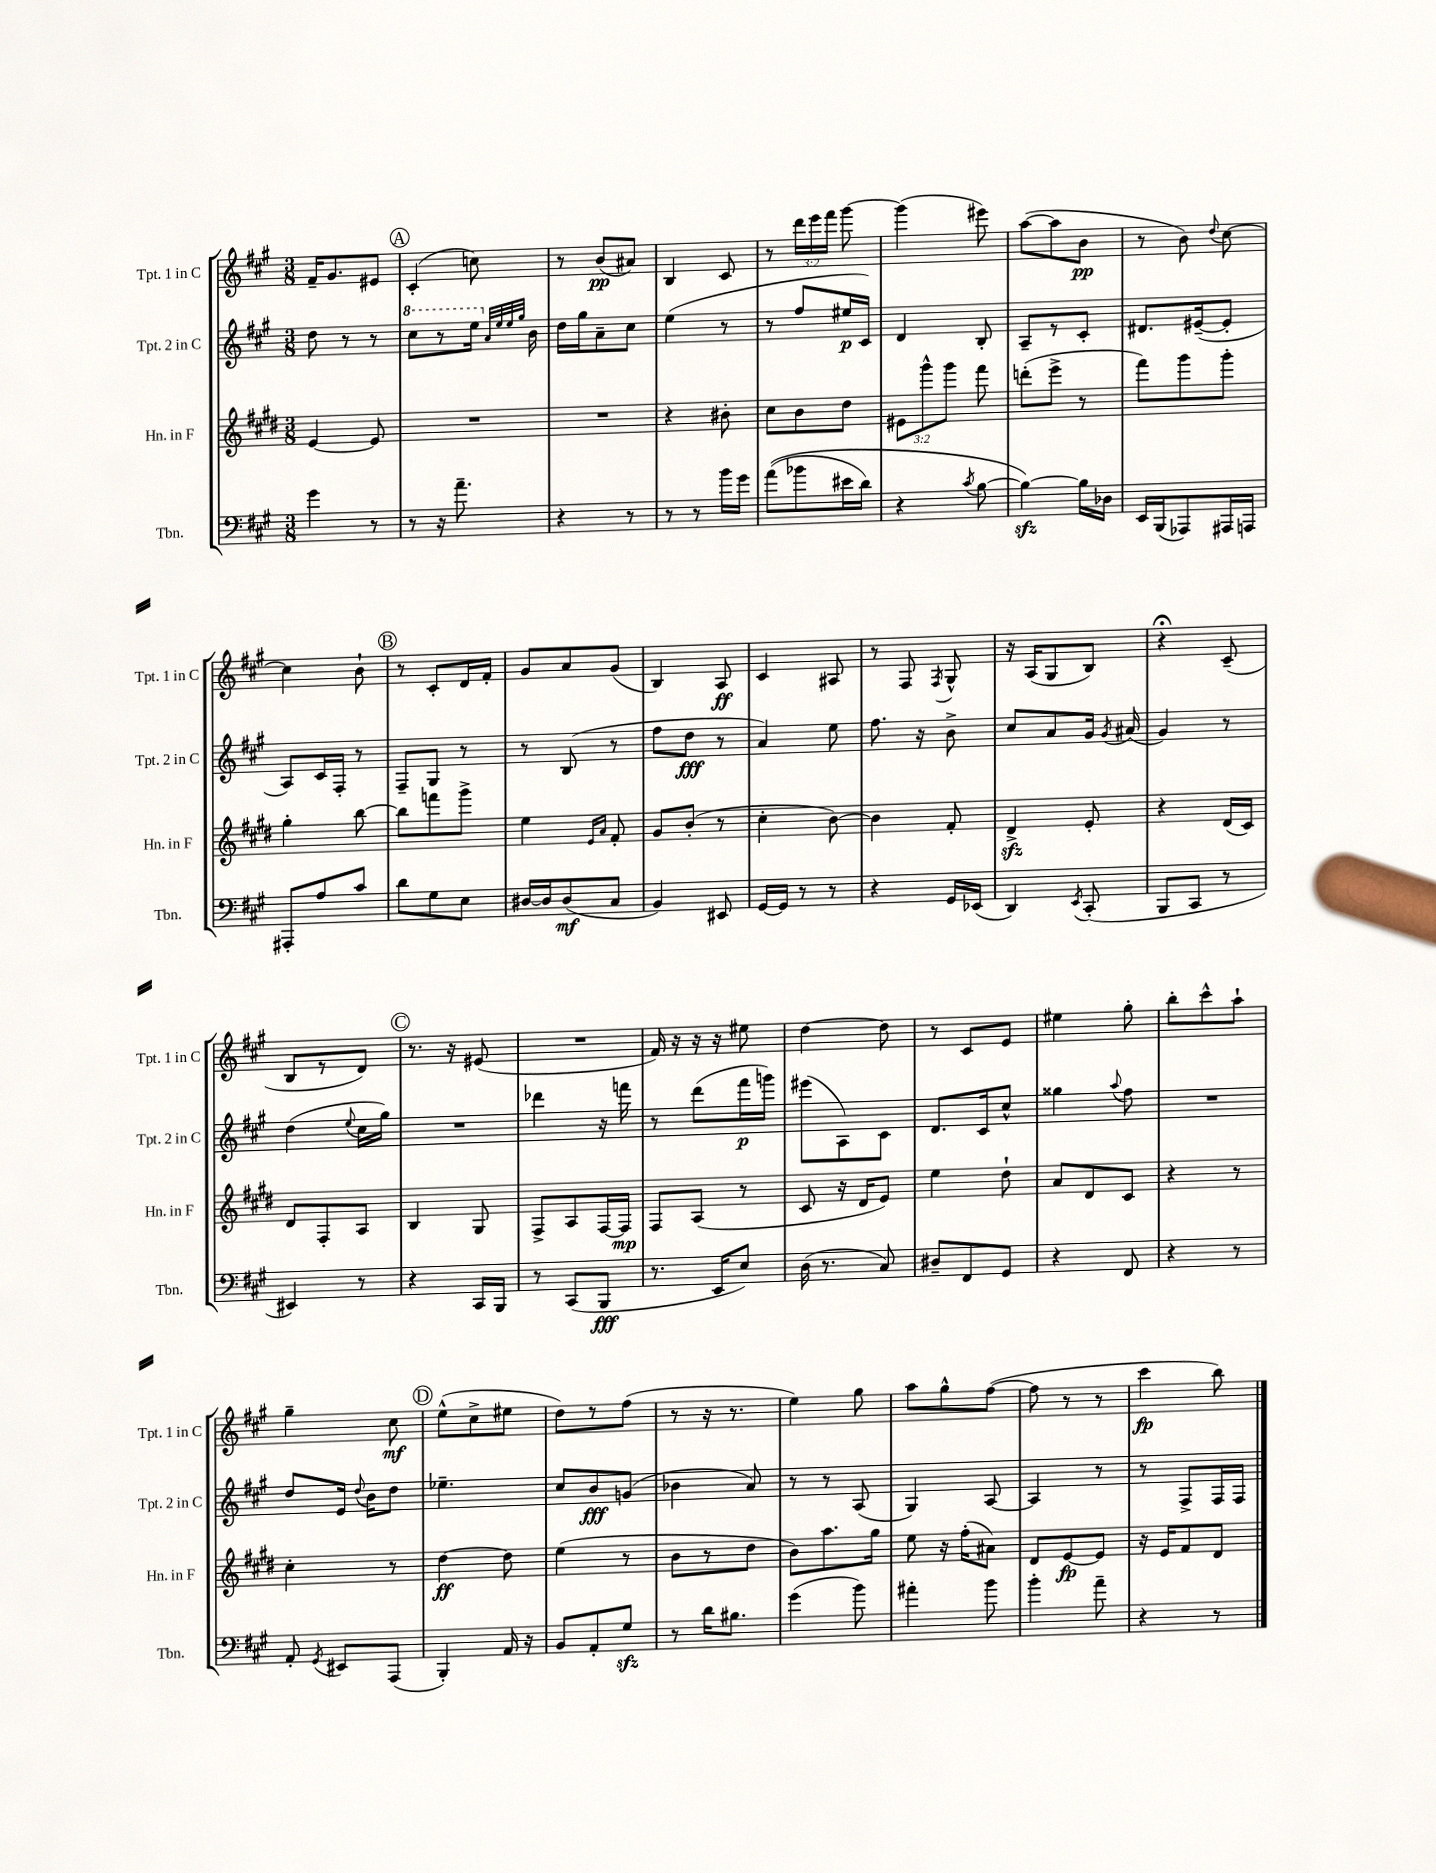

**kern	**dynam	**kern	**dynam	**kern	**dynam	**kern	**dynam
*part4	*part4	*part3	*part3	*part2	*part2	*part1	*part1
*staff4	*staff4	*staff3	*staff3	*staff2	*staff2	*staff1	*staff1
*I"Tbn.	*	*I"Hn. in F	*	*I"Tpt. 2 in C	*	*I"Tpt. 1 in C	*
*I'Tbn.	*	*I'Hn. in F	*	*I'Tpt. 2 in C	*	*I'Tpt. 1 in C	*
*clefF4	*	*clefG2	*	*clefG2	*	*clefG2	*
*k[f#c#g#]	*	*k[f#c#g#d#]	*	*k[f#c#g#]	*	*k[f#c#g#]	*
*M3/8	*	*M3/8	*	*M3/8	*	*M3/8	*
=4	=4	=4	=4	=4	=4	=4	=4
4g#\	.	[4e/	.	8dd\	.	16f#~/KL	.
.	.	.	.	.	.	8.g#/	.
.	.	.	.	8r	.	.	.
8r	.	8e/]	.	8r	.	8e#X/J	.
!!LO:REH:place=s1:t=A
=5	=5	=5	=5	=5	=5	=5	=5
*	*	*	*	*8va	*	*	*
8r	.	4.r	.	8ccc#\L	.	(4c#'/	.
16r	.	.	.	8r	.	.	.
8.a~\	.	.	.	.	.	.	.
.	.	.	.	16eee\Jk	.	8ccn\)	.
*	*	*	*	*X8va	*	*	*
.	.	.	.	32qqa/LLL	.	.	.
.	.	.	.	32qqee/	.	.	.
.	.	.	.	32qqee/	.	.	.
.	.	.	.	32qqgg#/JJJ	.	.	.
.	.	.	.	16b\	.	.	.
=6	=6	=6	=6	=6	=6	=6	=6
4r	.	4.r	.	16dd\LL	.	8r	.
.	.	.	.	16gg#\J	.	.	.
.	.	.	.	8a~\	.	(8b/L	pp
8r	.	.	.	8cc#\J	.	8a#X/J)	.
=7	=7	=7	=7	=7	=7	=7	=7
8r	.	4r	.	(4ee\	.	4B/	.
8r	.	.	.	.	.	.	.
16b\LL	.	8b#X'\	.	8r	.	8c#/	.
16g#\JJ	.	.	.	.	.	.	.
=8	=8	=8	=8	=8	=8	=8	=8
((8a\L	.	8cc#\L	.	8r	.	8r	.
8b-X\	.	8b\	.	8ff#/L	.	24ddd\LL	.
.	.	.	.	.	.	24eee\	.
.	.	.	.	.	.	24fff#\JJ	.
16e#X\L	.	8dd#\J	.	16ee#X/L	p	[8ggg#\	.
16d\JJ)	.	.	.	16c#/JJ)	.	.	.
=9	=9	=9	=9	=9	=9	=9	=9
4r	.	12e#X\L	.	4d/	.	(4ggg#\]	.
.	.	12ggg#^^\	.	.	.	.	.
.	.	12ggg#\J	.	.	.	.	.
8qc#/	.	.	.	.	.	.	.
[8B\	.	8fff#\	.	8B'/	.	8eee#X\)	.
=10	=10	=10	=10	=10	=10	=10	=10
4Bzz\_)	.	(8dddn'\L	.	8A~/L	.	([8aa\L	.
.	.	8eee^\J	.	8r	.	8aa\]	.
16B\LL]	.	8r	.	8c#'/J	.	8b\J	pp
16D-X\JJ	.	.	.	.	.	.	.
=11	=11	=11	=11	=11	=11	=11	=11
16EE/LL	.	8fff#\L)	.	8.d#X/L	.	8r	.
(16BBB/J	.	.	.	.	.	.	.
8AAA-X/)	.	8ggg#\	.	.	.	8b\)	.
.	.	.	.	([16e#X~/k	.	.	.
.	.	.	.	.	.	8qqdd/	.
16AAA#X/L	.	8ggg#'\J	.	8e#'/J]	.	[8cc#\	.
16AAAn/JJ	.	.	.	.	.	.	.
!!LO:LB:g=z
=12	=12	=12	=12	=12	=12	=12	=12
8AAA#X'/L	.	4gg#'\	.	8A/L)	.	4cc#\]	.
8A/	.	.	.	16c#/L	.	.	.
.	.	.	.	16F#'/JJ	.	.	.
8c#/J	.	[8bb\	.	8r	.	8b`\	.
!!LO:REH:place=s1:t=B
=13	=13	=13	=13	=13	=13	=13	=13
8d\L	.	8bb\L]	.	8F#~/L	.	8r	.
8G#\	.	8fffn\	.	8G#/J	.	8c#'/L	.
8E\J	.	8ggg#^\J	.	8r	.	16d/L	.
.	.	.	.	.	.	16f#'/JJ	.
=14	=14	=14	=14	=14	=14	=14	=14
[16D#X/LL	.	4ee\	.	8r	.	8g#/L	.
16D#/J]	.	.	.	.	.	.	.
(8D#/	mf	.	.	(8B/	.	8a/	.
.	.	16qqe/LL	.	.	.	.	.
.	.	16qqa/JJ	.	.	.	.	.
8C#/J	.	8f#'/	.	8r	.	(8g#/J	.
=15	=15	=15	=15	=15	=15	=15	=15
4BB/)	.	8g#/L	.	8ff#\L	.	4B/)	.
.	.	(8b'/J	.	8dd\J	fff	.	.
8EE#X/	.	8r	.	8r	.	8A/	ff
=16	=16	=16	=16	=16	=16	=16	=16
[16GG#/LL	.	4cc#'\	.	4a/)	.	4c#/	.
16GG#/JJ]	.	.	.	.	.	.	.
8r	.	.	.	.	.	.	.
8r	.	[8b\)	.	8ee\	.	8A#X/	.
=17	=17	=17	=17	=17	=17	=17	=17
4r	.	4b\]	.	8.ff#\	.	8r	.
.	.	.	.	.	.	8F#/	.
.	.	.	.	16r	.	.	.
.	.	.	.	.	.	8qF#/	.
16GG#/LL	.	8f#'/	.	8b^\	.	8G#^^/	.
(16EE-X/JJ	.	.	.	.	.	.	.
=18	=18	=18	=18	=18	=18	=18	=18
4DD/)	.	4d#zz^/	.	8cc#/L	.	16r	.
.	.	.	.	.	.	(16A/KL	.
.	.	.	.	8a/	.	8G#/	.
8qEE/	.	.	.	.	.	.	.
(8CC#'/	.	8e'/	.	16g#/Jk	.	8B/J)	.
.	.	.	.	8qg#/	.	.	.
.	.	.	.	(16a#X/	.	.	.
=19	=19	=19	=19	=19	=19	=19	=19
8BBB/L	.	4r	.	4g#/)	.	4r;<	.
8CC#/J	.	.	.	.	.	.	.
8r	.	(16d#/LL	.	8r	.	(8c#~/	.
.	.	16c#/JJ)	.	.	.	.	.
!!LO:LB:g=z
=20	=20	=20	=20	=20	=20	=20	=20
4EE#X/)	.	8d#/L	.	(4dd\	.	8B/L	.
.	.	8F#'/	.	.	.	8r	.
.	.	.	.	8qqee/	.	.	.
8r	.	8A/J	.	16cc#\LL	.	8d/J)	.
.	.	.	.	16gg#\JJ)	.	.	.
!!LO:REH:place=s1:t=C
=21	=21	=21	=21	=21	=21	=21	=21
4r	.	4B/	.	4.r	.	8.r	.
.	.	.	.	.	.	16r	.
16CC#/LL	.	8G#/	.	.	.	(8e#X/	.
16BBB/JJ	.	.	.	.	.	.	.
=22	=22	=22	=22	=22	=22	=22	=22
8r	.	8F#^/L	.	4ddd-X\	.	4.r	.
(8CC#/L	.	8A/	.	.	.	.	.
8BBB/J	fff	[16F#/L	.	16r	.	.	.
.	.	16F#/JJ]	mp	16fffn\	.	.	.
=23	=23	=23	=23	=23	=23	=23	=23
8.r	.	8F#/L	.	8r	.	16f#/)	.
.	.	.	.	.	.	16r	.
.	.	(8A/J	.	(8ddd\L	.	16r	.
16EE/KL	.	.	.	.	.	16r	.
8E/J)	.	8r	.	16fff#\L	p	8ee#X\	.
.	.	.	.	16gggn\JJ)	.	.	.
=24	=24	=24	=24	=24	=24	=24	=24
(16D\	.	8c#/	.	(8eee#X\L	.	[4dd\	.
8.r	.	.	.	.	.	.	.
.	.	16r	.	8A\)	.	.	.
.	.	16d#/KL	.	.	.	.	.
8C#/)	.	8e/J)	.	8c#\J	.	8dd\]	.
=25	=25	=25	=25	=25	=25	=25	=25
8D#X~/L	.	4ee\	.	8.d/L	.	8r	.
8FF#/	.	.	.	.	.	8c#/L	.
.	.	.	.	16c#/k	.	.	.
8GG#/J	.	8dd#`\	.	8cc#^^/J	.	8e/J	.
=26	=26	=26	=26	=26	=26	=26	=26
4r	.	8a/L	.	4gg##X\	.	4ee#X\	.
.	.	8d#/	.	.	.	.	.
.	.	.	.	8qqaa/	.	.	.
8FF#/	.	8c#/J	.	8ff#\	.	8gg#'\	.
=27	=27	=27	=27	=27	=27	=27	=27
4r	.	4r	.	4.r	.	8bb'\L	.
.	.	.	.	.	.	8ccc#^^\	.
8r	.	8r	.	.	.	8aa`\J	.
!!LO:LB:g=z
=28	=28	=28	=28	=28	=28	=28	=28
8AA'/	.	4cc#'\	.	8dd/L	.	4gg#~\	.
8qGG#/	.	.	.	.	.	.	.
8EE#X/L	.	.	.	16e/Jk	.	.	.
.	.	.	.	8qqdd/	.	.	.
.	.	.	.	16b\KL	.	.	.
(8AAA/J	.	8r	.	8dd\J	.	8cc#\	mf
!!LO:REH:place=s1:t=D
=29	=29	=29	=29	=29	=29	=29	=29
4BBB'/)	.	[4dd#\	ff	4.ee-X~\	.	(8ee^^\L	.
.	.	.	.	.	.	8cc#^\	.
16AA/	.	8dd#\]	.	.	.	8ee#X\J	.
16r	.	.	.	.	.	.	.
=30	=30	=30	=30	=30	=30	=30	=30
8BB/L	.	(4ee\	.	8cc#/L	.	8dd\L)	.
8AA'/	.	.	.	8b/	fff	8r	.
8G#zz/J	.	8r	.	(8gn/J	.	(8ff#\J	.
=31	=31	=31	=31	=31	=31	=31	=31
8r	.	8b\L	.	4b-X\	.	8r	.
16d\KL	.	8r	.	.	.	16r	.
8.B#X\J	.	.	.	.	.	8.r	.
.	.	8dd#\J	.	8a/)	.	.	.
=32	=32	=32	=32	=32	=32	=32	=32
(4g#\	.	8b\L)	.	8r	.	4ee\)	.
.	.	8.aa\	.	8r	.	.	.
8b\)	.	.	.	(8A/	.	8gg#\	.
.	.	16gg#\Jk	.	.	.	.	.
=33	=33	=33	=33	=33	=33	=33	=33
4a#X'\	.	8ee\	.	4G#/)	.	8aa\L	.
.	.	16r	.	.	.	8gg#^^\	.
.	.	(16ff#'\KL	.	.	.	.	.
8b\	.	8a#X\J)	.	[8A/	.	([8ff#\J	.
=34	=34	=34	=34	=34	=34	=34	=34
4b'\	.	8d#/L	.	4A/]	.	8ff#\]	.
.	.	[8e/	fp	.	.	8r	.
8a~\	.	8e/J]	.	8r	.	8r	.
=35	=35	=35	=35	=35	=35	=35	=35
4r	.	16r	.	8r	.	4ccc#\	fp
.	.	16e/KL	.	.	.	.	.
.	.	8f#/	.	8F#^/L	.	.	.
8r	.	8d#/J	.	16F#/L	.	8bb\)	.
.	.	.	.	16F#/JJ	.	.	.
==	==	==	==	==	==	==	==
*-	*-	*-	*-	*-	*-	*-	*-
